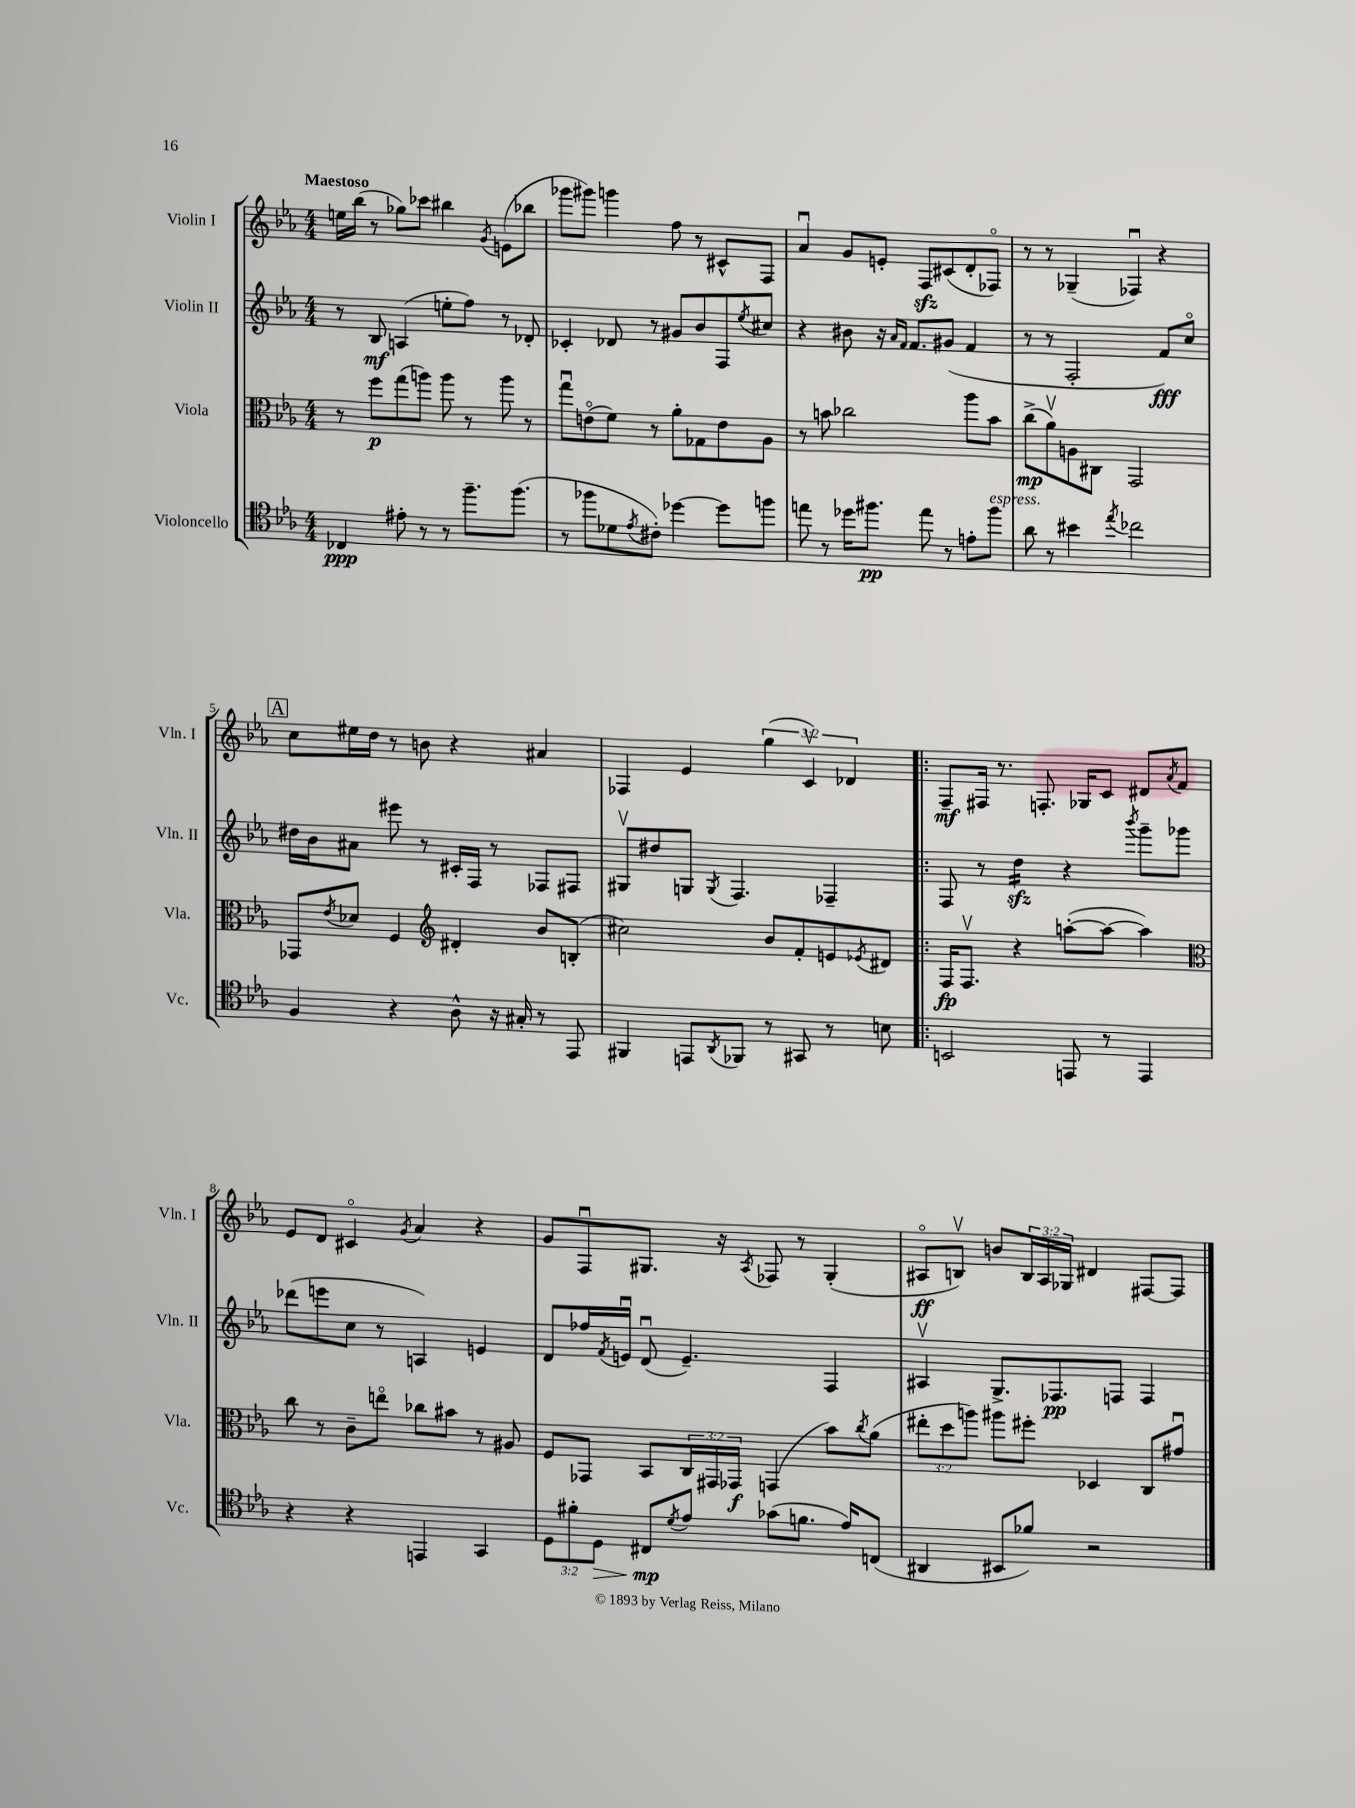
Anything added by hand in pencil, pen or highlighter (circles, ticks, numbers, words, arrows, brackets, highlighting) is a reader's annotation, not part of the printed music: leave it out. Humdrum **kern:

**kern	**dynam	**kern	**dynam	**kern	**dynam	**kern	**dynam
*part4	*part4	*part3	*part3	*part2	*part2	*part1	*part1
*staff4	*staff4	*staff3	*staff3	*staff2	*staff2	*staff1	*staff1
*I"Violoncello	*	*I"Viola	*	*I"Violin II	*	*I"Violin I	*
*I'Vc.	*	*I'Vla.	*	*I'Vln. II	*	*I'Vln. I	*
*clefC4	*	*clefC3	*	*clefG2	*	*clefG2	*
*k[b-e-a-]	*	*k[b-e-a-]	*	*k[b-e-a-]	*	*k[b-e-a-]	*
*M4/4	*	*M4/4	*	*M4/4	*	*M4/4	*
=1	=1	=1	=1	=1	=1	=1	=1
!	!	!	!	!	!	!LO:TX:a:B:t=Maestoso	!
4C-X/	ppp	8r	.	8r	.	16een\LL	.
.	.	.	.	.	.	(16bb-\JJ	.
.	.	8ff\L	p	8B-/	mf	8r	.
8e#X'\	.	(8gg\	.	(4An/	.	8gg-X\L)	.
8r	.	8aan\J)	.	.	.	8ccc-X\J	.
8r	.	8aa\	.	8een'\L	.	4bb#X\	.
8.ff~\L	.	8r	.	8ff\J)	.	.	.
.	.	.	.	.	.	8qg/	.
.	.	8aa\	.	8r	.	(8en\L	.
(8.ff\J	.	.	.	.	.	.	.
.	.	8r	.	8d-X'/	.	8bb-X\J	.
=2	=2	=2	=2	=2	=2	=2	=2
8r	.	8ggu\L	.	4c-X'/	.	8ggg-X\L	.
8ff-X\L	.	(8en\	.	.	.	8ggg#X\J)	.
8d-X\	.	8f\J)	.	8d-X/	.	4gggn\	.
8qe-/	.	.	.	.	.	.	.
8c#X'\J)	.	8r	.	8r	.	.	.
[4dd-X\	.	8a-'\L	.	8g#X/L	.	8ff\	.
.	.	8G-X\	.	8b-/	.	8r	.
8dd-\L]	.	8e\	.	8F/	.	8c#X^^/L	.
.	.	.	.	8qee-/	.	.	.
8ffn\J	.	8A-\J	.	8cc#X/J	.	8F/J	.
=3	=3	=3	=3	=3	=3	=3	=3
8een\	.	8r	.	4r	.	4a-u/	.
8r	.	8bn\	.	.	.	.	.
16dd-X\KL	.	2cc-X\	.	8b#X\	.	8g/L	.
8.ff#X\J	pp	.	.	.	.	.	.
.	.	.	.	16r	.	8en'/J	.
.	.	.	.	16qqa-/LL	.	.	.
.	.	.	.	16qqf/JJ	.	.	.
.	.	.	.	8.f/L	.	.	.
8ee\	.	.	.	.	.	8Fzz/L	.
8r	.	.	.	(8g#X/J	.	(8c#X/	.
8en'\L	.	8aa-\L	.	4f/	.	8d'/	.
!LO:TX:a:i:t=espress.	!	!	!	!	!	!	!
8ff#\J	.	8b\J	.	.	.	8F-X/J)	.
=4	=4	=4	=4	=4	=4	=4	=4
8a-\	.	(8cc^\L	mp	8r	.	8r	.
8r	.	8a-v\)	.	8r	.	8r	.
4b#X\	.	8An\	.	2F'/	.	(4G-X~/	.
.	.	8C#X\J	.	.	.	.	.
8qee-/	.	.	.	.	.	.	.
2cc-X\	.	2GG/	.	.	.	4F-Xu/)	.
.	.	.	.	8f/L)	fff	4r	.
.	.	.	.	8cc/J	.	.	.
!!LO:LB:g=z
!!LO:REH:place=s1:t=A
=5	=5	=5	=5	=5	=5	=5	=5
4F/	.	8GG-X/L	.	16dd#X\LL	.	8cc\L	.
.	.	.	.	16b-\J	.	.	.
.	.	8qe-/	.	.	.	.	.
.	.	8d-X/J	.	8a#X\J	.	16ee#X\L	.
.	.	.	.	.	.	16dd\JJ	.
4r	.	4F/	.	8eee#X\	.	8r	.
.	.	.	.	8r	.	8bn\	.
*	*	*clefG2	*	*	*	*	*
8A-^^\	.	4d#X'/	.	16c#X'/LL	.	4r	.
.	.	.	.	16F/JJ	.	.	.
16r	.	.	.	8r	.	.	.
16G#X'/	.	.	.	.	.	.	.
8r	.	8b-/L	.	8F-X/L	.	4a#X/	.
8EE-/	.	(8Bn'/J	.	8F#X/J	.	.	.
=6	=6	=6	=6	=6	=6	=6	=6
4FF#X/	.	2cc#X\)	.	8G#Xv/L	.	4F-X/	.
.	.	.	.	8dd#X/	.	.	.
8EEn/L	.	.	.	8Gn/J	.	4e-/	.
8qAA-/	.	.	.	8qG/	.	.	.
8FF-X/J	.	.	.	4.F/	.	.	.
8r	.	8b-/L	.	.	.	(6gg\	.
8GG#X/	.	8f'/	.	.	.	.	.
.	.	.	.	.	.	6cv/)	.
8r	.	8en/	.	4F-X~/	.	.	.
.	.	.	.	.	.	6d-X/	.
.	.	8qe-X/	.	.	.	.	.
8Bn\	.	8d#X/J	.	.	.	.	.
=7!|:	=7!|:	=7!|:	=7!|:	=7!|:	=7!|:	=7!|:	=7!|:
2BBn/	.	16F/KL	fp	8F/	.	8F~/L	mf
.	.	8.Fv/J	.	.	.	.	.
.	.	.	.	8r	.	16F#X/Jk	.
.	.	.	.	.	.	8.r	.
*	*	*	*	*tremolo	*	*	*
.	.	4r	.	16ddzz\LL	.	.	.
.	.	.	.	16ddzz\	.	.	.
.	.	.	.	16ddzz\	.	8.Fn'/	.
.	.	.	.	16ddzz\JJ	.	.	.
*	*	*	*	*Xtremolo	*	*	*
8EEn/	.	([8aan'\L	.	4r	.	.	.
.	.	.	.	.	.	16G-X/KL	.
8r	.	8aa\J_	.	.	.	8c/J	.
.	.	.	.	8qbbb-/	.	.	.
4EE/	.	4aa\])	.	8ggg~\L	.	8d#X/L	.
.	.	.	.	.	.	8qa-/	.
.	.	.	.	8ggg-X\J	.	8f/J	.
!!LO:LB:g=z
=8	=8	=8	=8	=8	=8	=8	=8
*	*	*clefC3	*	*	*	*	*
4r	.	8cc\	.	(8ddd-X\L	.	8e-/L	.
.	.	8r	.	8eeen\	.	8d/J	.
4r	.	8c~\L	.	8cc\J	.	4c#X/	.
.	.	8een\J	.	8r	.	.	.
.	.	.	.	.	.	8qg/	.
4EEn/	.	8cc-X\L	.	4An/)	.	4a-/	.
.	.	8b#X\J	.	.	.	.	.
4GG/	.	8r	.	4en/	.	4r	.
.	.	8A#X/	.	.	.	.	.
=9	=9	=9	=9	=9	=9	=9	=9
12D\L	.	8F/L	.	8d/L	.	8g/L	.
12f#X'\	.	.	.	.	.	.	.
.	.	8GG-X/J	.	16ff-X/L	.	8Fu/	.
!	!LO:HP:b	!	!	!	!	!	!
12D\J	>	.	.	.	.	.	.
.	.	.	.	8qf/	.	.	.
.	.	.	.	16enu/JJ	.	.	.
8C#X/L	mp	8BB-/L	.	(8du/	.	8.G#X/J	.
8qd/	.	.	.	.	.	.	.
8e-/J	]	24C/L	.	4.e~/)	.	.	.
.	.	24GG#X/	.	.	.	.	.
.	.	.	.	.	.	16r	.
.	.	24GG-X/JJ	f	.	.	.	.
.	.	.	.	.	.	8qA-/	.
(8g-X\L	.	(4GGn/	.	.	.	8F-X/	.
8.fn\J	.	.	.	.	.	8r	.
.	.	8b-\L)	.	4F/	.	(4G#'/	.
16e-/KL)	.	.	.	.	.	.	.
.	.	8qcc/	.	.	.	.	.
(8Cn/J	.	(8a-\J	.	.	.	.	.
=10	=10	=10	=10	=10	=10	=10	=10
4AA#X/	.	12ee#X'\L	.	4A#Xv/	.	8A#X/L	ff
.	.	12dd\	.	.	.	.	.
.	.	.	.	.	.	8Bnv/J)	.
.	.	12aan\J)	.	.	.	.	.
8BB#X/L	.	8aa#X\L	.	8.G^/L	.	8bn/L	.
8f-X/J)	.	8ff#X'\J	.	.	.	24B/L	.
.	.	.	.	.	.	24A#/	.
.	.	.	.	8.F-X/	pp	.	.
.	.	.	.	.	.	24G-X/JJ	.
2r	.	4D-X/	.	.	.	4d#X/	.
.	.	.	.	8Fn/J	.	.	.
.	.	8C/L	.	4F/	.	[8F#X/L	.
.	.	8g#Xu/J	.	.	.	8F#/J]	.
==	==	==	==	==	==	==	==
*-	*-	*-	*-	*-	*-	*-	*-
